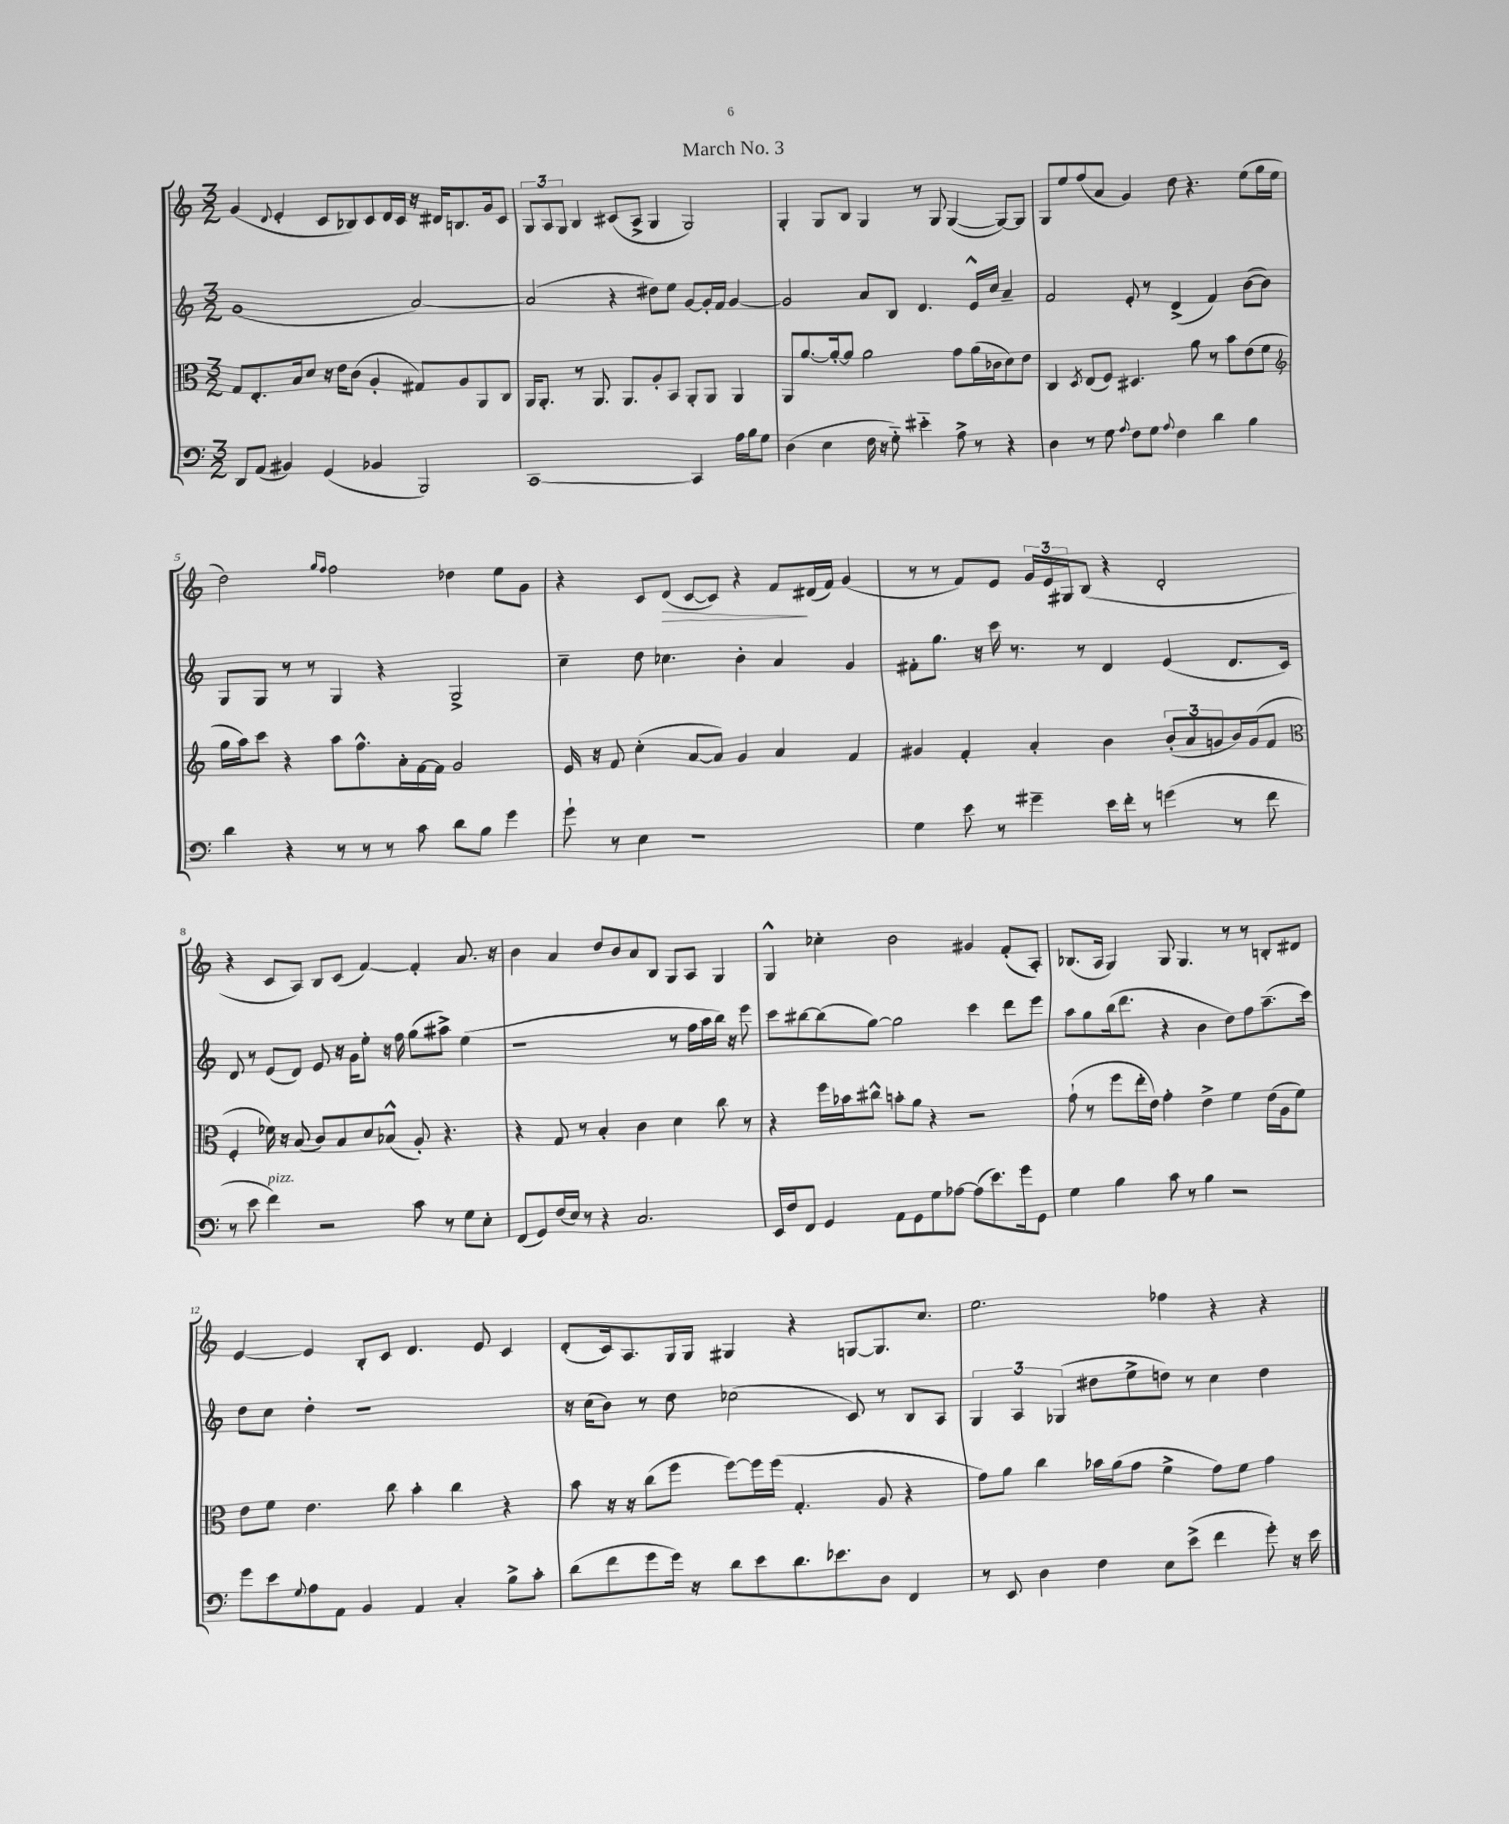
\header { title = "March No. 3" }
<<
\new StaffGroup <<
\new Staff = "s0" {
    \clef treble \key c \major \numericTimeSignature \time 3/2
    g'4( \appoggiatura { d'8 } e'4-. c'8 bes8) c'8 d'16 c'16 r16 dis'16 b8. g'16 c'8 |
    \tuplet 3/2 { g8 a8 g8 } b4 cis'8( a8-> g4 g2) |
    g4-. g8 b8 g4 r8 g8 g4~( g8~) g8 |
    g8 e''8 f''8( a'8 g'4) d''8 r4. e''8( g''16 e''16 |
    d''2) \grace { g''16 f''16 } f''2 des''4 e''8 g'8 |
    r4 c'8 d'8\>( c'8~ c'8) r4 f'8\! dis'16( f'16) g'4( |
    r8 r8 f'8) e'8 \tuplet 3/2 { g'16 e'16 gis16 } b8( r4 d'2-. |
    r4 c'8 a8) b8 c'8( f'4~) f'4-. a'8. r16 |
    b'4 a'4 d''8 b'8 a'8 b8 g8 a8 g4 |
    g4-^ ces''4-. b'2 gis'4 f'8-.( a8-.) |
    bes8.( a16 g4) g8 g4. r8 r8 b8-. dis'8 |
    e'4~ e'4 b8-. c'8 d'4. e'8 c'4 |
    d'8-.( c'16) a8. g16 g16 gis4 r4 g8~ g8. c''8. |
    e''2. fes''4 r4 r4 \bar "|." |
}
\new Staff = "s1" {
    \clef treble \key c \major \numericTimeSignature \time 3/2
    g'1( a'2~) |
    a'2( r4 dis''8) e''8 g'8~ g'16-. f'16 g'4~ |
    g'2 a'8 b8 d'4. e'16-^ c''16 a'4-- |
    f'2 e'8-. r8 d'4->( f'4) b'8~( b'8) |
    g8 g8 r8 r8 g4 r4 g2-> |
    c''4-- d''8 ces''4. b'4-. a'4 g'4 |
    fis'8-. g''8. r16 c'''16 r8. r8 d'4 e'4( d'8. c'16) |
    d'8 r8 e'8( d'8) e'8 r16 g'16 e''8-. r16 f''16 g''8( ais''8->) e''4( |
    r1 r8 f''16 a''16 b''16) r16 e'''8 |
    c'''8 bis''8~ bis''8( g''8~) g''2 c'''4 d'''8 e'''8 |
    a''8 g''8 b''16( d'''8. r4 b'4 d''8) f''8 a''8.--( c'''16) |
    d''8 c''8 d''4-. r1 |
    r16 c''16( b'8) r8 d''8 ces''2( c'8) r8 b8 a8 |
    \tuplet 3/2 { g4 a4 ges4( } dis''8 e''8-> d''8) r8 c''4 d''4 \bar "|." |
}
\new Staff = "s2" {
    \clef alto \key c \major \numericTimeSignature \time 3/2
    g8 e8.-. b16 d'8 r16 e'16 c'8( a4-. gis8) a8 a,8 c8 |
    a,16 a,8.-. r8 a,8. a,8. a8-. b,8 a,8-. a,8 a,4 |
    a,8 a'8.~ a'16~-. a'8 a'2 g'8 a'16( ces'16 d'8) e'8 |
    c4 \acciaccatura { d8 } e8( f8) dis4. a'8 r8 b'8 e'8( f'8 |
    \clef treble g''16 a''16) c'''8 r4 a''8 f''8.-^ a'16-. f'16~ f'16 g'2 |
    e'16 r16 f'8 c''4-.( a'8~ a'8) g'4 a'4 f'4 |
    gis'4 f'4-. a'4-. b'4 \tuplet 3/2 { b'8-.( a'8 g'8 } b'16) g'16( f'8 |
    \clef alto f4-. fes'16) r16 b8( c'8) b8 d'8 bes8-^( a8-.) r4. |
    r4 g8 r8 b4-. c'4 d'4 c''8 r8 |
    r4 f''16 bes'16 cis''8-^ b'8-. a'8 r4 r2 |
    g'8-!( r8 f''8 e''16-. e'16) g'4-. e'4-> f'4 e'16( a16 f'8) |
    e'8 f'8 e'4. c''8 b'4-. c''4 r4 |
    b'8 r16 r16 c''8( f''8 f''8~) f''16 f''16( g4.-. a8 r4 |
    g'8) a'8 c''4 bes'16 a'16( g'8 f'4-> g'8) f'8 g'4 \bar "|." |
}
\new Staff = "s3" {
    \clef bass \key c \major \numericTimeSignature \time 3/2
    d,8 a,8( bis,4) g,4( bes,4 b,,2) |
    c,1~ c,4 a16 b16 g8 |
    d4( e4 f16 r16 g8-_) eis'4-_ a8-> r8 r4 |
    d4 r8 g8 \appoggiatura { a8 } f8 g8 \appoggiatura { a8 } f4 d'4 b4 |
    d'4 r4 r8 r8 r8 c'8 d'8 b8 g'4 |
    g'8-! r8 e4 r1 |
    g4 e'8 r8 gis'4-- e'16 f'16-. r8 g'4( r8 f'8 |
    r8 e'8 f'4^\markup { \italic "pizz." }) r2 c'8 r8 g8 e8-. |
    f,8( g,8) f16( e16) r8 r4 c2. |
    e,16 f16 f,8 g,4 a,8 g,8 g8 aes8~ aes8( e'8.) g'16 g,8 |
    g4 b4 c'8 r8 b4 r2 |
    g'8 e'8 \appoggiatura { g8 } a8 a,8 b,4 a,4 c4-. b8-> c'8-. |
    d'8( f'8 g'8 g'16) r16 d'8 e'8 d'8. ees'8. d8 f,4 |
    r8 e,8 d4 f4 e8 e'8->( f'4 g'8-.) r16 e'16 \bar "|." |
}
>>
>>
